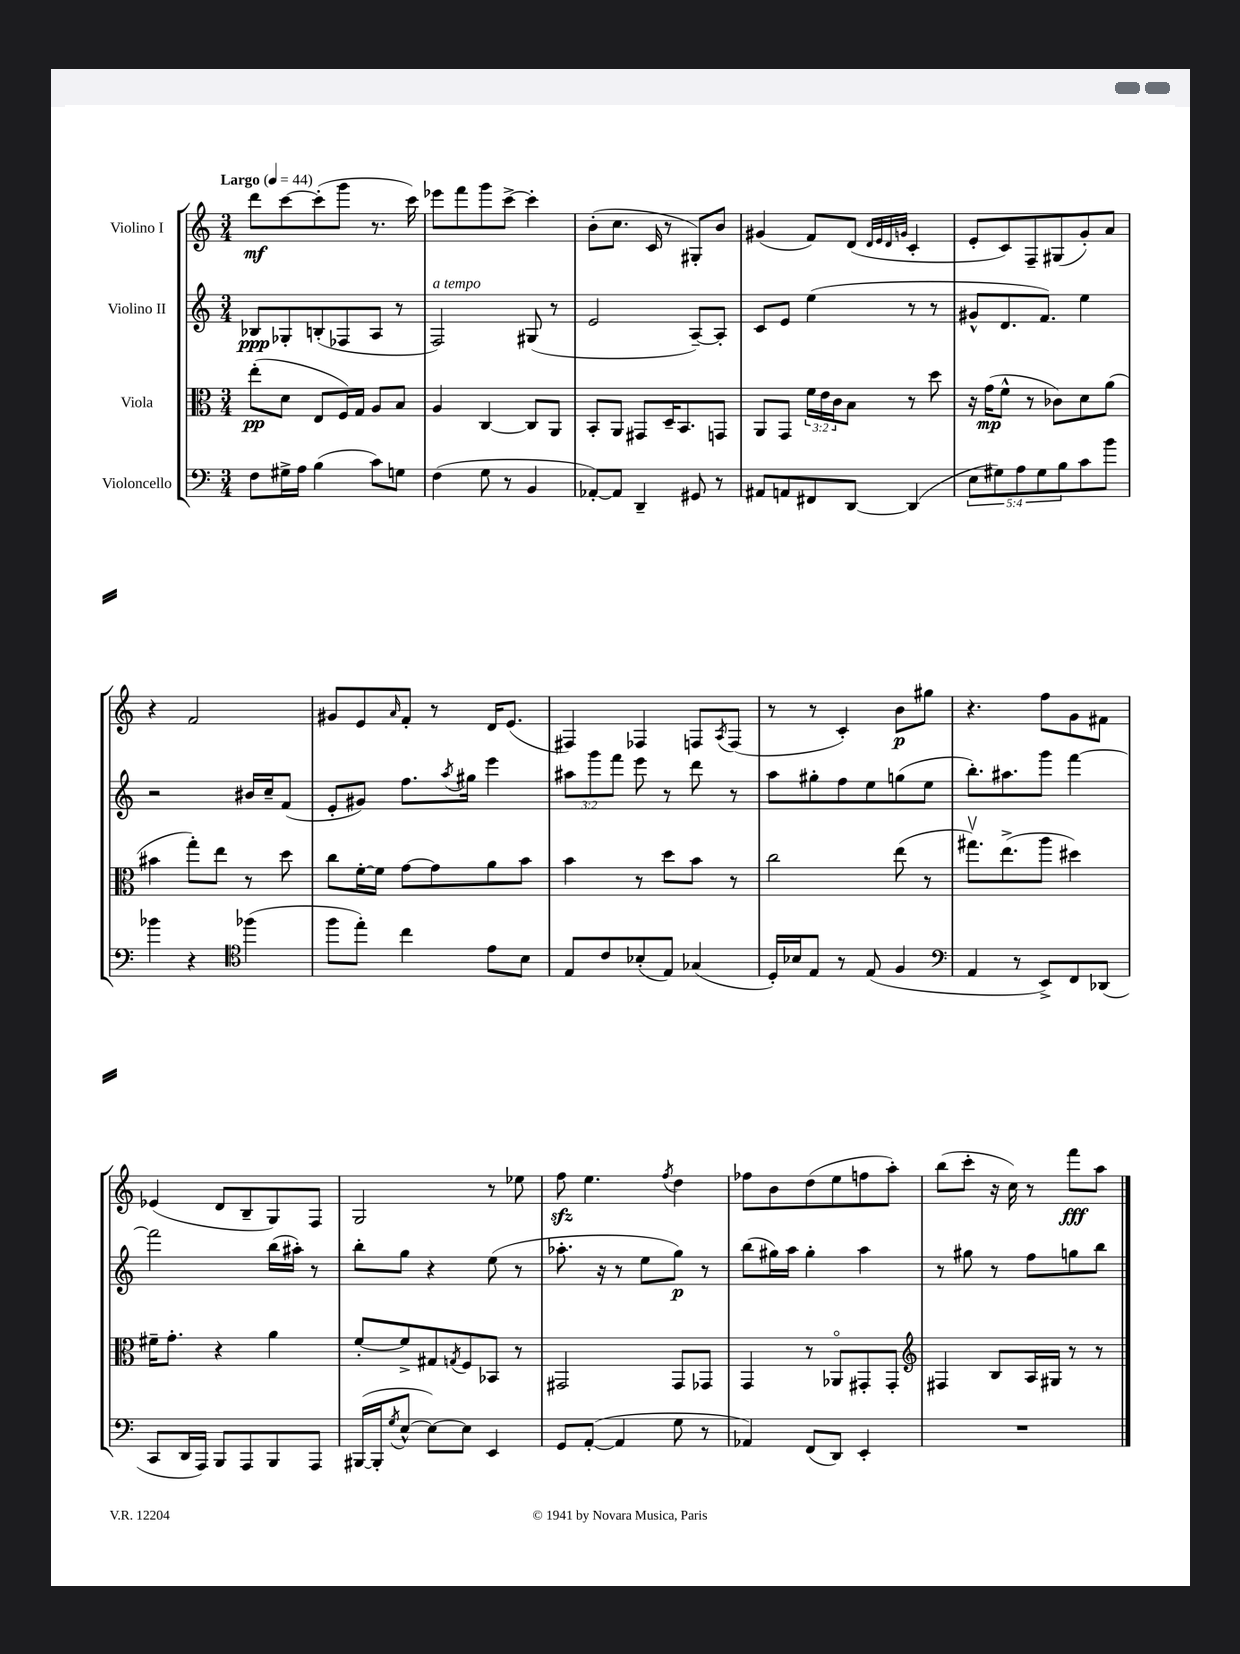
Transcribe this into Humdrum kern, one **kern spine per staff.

**kern	**kern	**kern	**kern
*staff4	*staff3	*staff2	*staff1
*clefF4	*clefC3	*clefG2	*clefG2
*k[]	*k[]	*k[]	*k[]
*M3/4	*M3/4	*M3/4	*M3/4
*MM44	*MM44	*MM44	*MM44
8F	(8ee'	8B-	8ddd
16G#^	8d	8G-'	[8ccc
16A	.	.	.
(4B	8E	(8B'	(8ccc']
.	16F)	8F-	8ggg
.	16G	.	.
8c)	8A	8A	8.r
8G	8B	8r	.
.	.	.	16ccc)
=	=	=	=
(4F	4A	2F)	8eee-
.	.	.	8fff
8G	[4C	.	8ggg
8r	.	.	[8ccc^
4BB	8C]	(8G#	4ccc']
.	8AA	8r	.
=	=	=	=
[8AA-')	8BB'	2e	(8b'
8AA-]	8AA	.	8.cc
4DD~	8GG#	.	.
.	.	.	16c
.	16D~	.	8r
.	8.BB	.	.
8GG#	.	[8A~)	8G#')
8r	8GG	8A']	8b
=	=	=	=
8AA#	8AA	8c	(4g#
8AA	8GG	8e	.
8FF#	24f	(4ee	8f)
.	24e	.	.
.	24c	.	.
[8DD	8B	.	(8d
.	.	.	32qqd
.	.	.	32qqe
.	.	.	32qqd
.	.	.	32qqg
(4DD]	8r	8r	4c'
.	8dd	8r	.
=	=	=	=
10E	16r	8g#^^	8e'
.	(16g	.	.
10G#)	.	.	.
.	8f^^	8.d	8c)
10A	.	.	.
.	8r	.	8F~
10G#	.	.	.
.	.	8.f)	.
.	8c-)	.	(8G#
10B	.	.	.
8c	8d	4ee	8g')
8b	(8a	.	8a
=	=	=	=
4b-	4b#	2r	4r
4r	8gg')	.	2f
.	8ee	.	.
*clefC4	*	*	*
(4ff-	8r	16b#	.
.	.	16cc~	.
.	8dd	(8f	.
=	=	=	=
8ff	8cc	8e'	8g#
8ee')	[16f'	8g#)	8e
.	16f]	.	.
.	.	.	16qqa
4cc	[8g	8.ff	8f'
.	8g]	.	8r
.	.	8qaa	.
.	.	16gg#	.
8e	8a	4eee	16d
.	.	.	(8.e
8B	8b	.	.
=	=	=	=
8E	4b	12aa#	4F#)
.	.	12ggg	.
8c	.	.	.
.	.	12fff	.
(8B-'	8r	8eee	4F-
8E)	8dd	8r	.
(4G-	8b	8ddd	8F
.	.	.	8qA
.	8r	8r	(8F
=	=	=	=
16D')	2cc	8aa	8r
16B-	.	.	.
8E	.	8gg#'	8r
8r	.	8ff	4c')
(8E	.	8ee	.
4F	(8ee	(8gg	8b
.	8r	8ee	8gg#
=	=	=	=
*clefF4	*	*	*
4AA	8.gg#v)	8.bb')	4.r
.	(8.ee^	8.aa#	.
8r	.	.	.
8EE^)	8aa	8ggg	8ff
8FF	4dd#)	[4fff	8g
(8DD-	.	.	8f#
=	=	=	=
8CC	16f#~	2fff]	(4e-
.	8.g'	.	.
16DD	.	.	.
16AAA)	.	.	.
8BBB	4r	.	8d
8AAA	.	.	8B~
8BBB	4a	(16bb	8G)
.	.	16aa#')	.
8AAA	.	8r	8F
=	=	=	=
([16BBB#	[8f'	8bb'	2G
16BBB#']	.	.	.
8qG	.	.	.
[8E^^	8f^]	8gg	.
8E_)	8G#	4r	.
.	8qG	.	.
8E]	8F	.	.
4EE	8BB-	(8ee	8r
.	8r	8r	8ee-
=	=	=	=
8GG	2GG#	8.aa-'	8ff
([8AA'	.	.	4.ee
.	.	16r	.
4AA]	.	8r	.
.	.	8ee	.
.	.	.	8qff
8G	8GG#	8gg)	4dd
8r	8GG-	8r	.
=	=	=	=
4AA-)	4GG	(8bb	8ff-
.	.	16gg#)	8b
.	.	16aa	.
(8FF	8r	4gg#'	(8dd
8DD)	8AA-o	.	8ee
4EE'	8GG#'	4aa	8ff
.	8GG#'	.	8aa')
=	=	=	=
*	*clefG2	*	*
2.r	4F#	8r	(8bb
.	.	8gg#	8ccc'
.	8B	8r	16r
.	.	.	16cc)
.	16A	8ff	8r
.	16G#	.	.
.	8r	8gg	8fff
.	8r	8bb	8aa
==	==	==	==
*-	*-	*-	*-
